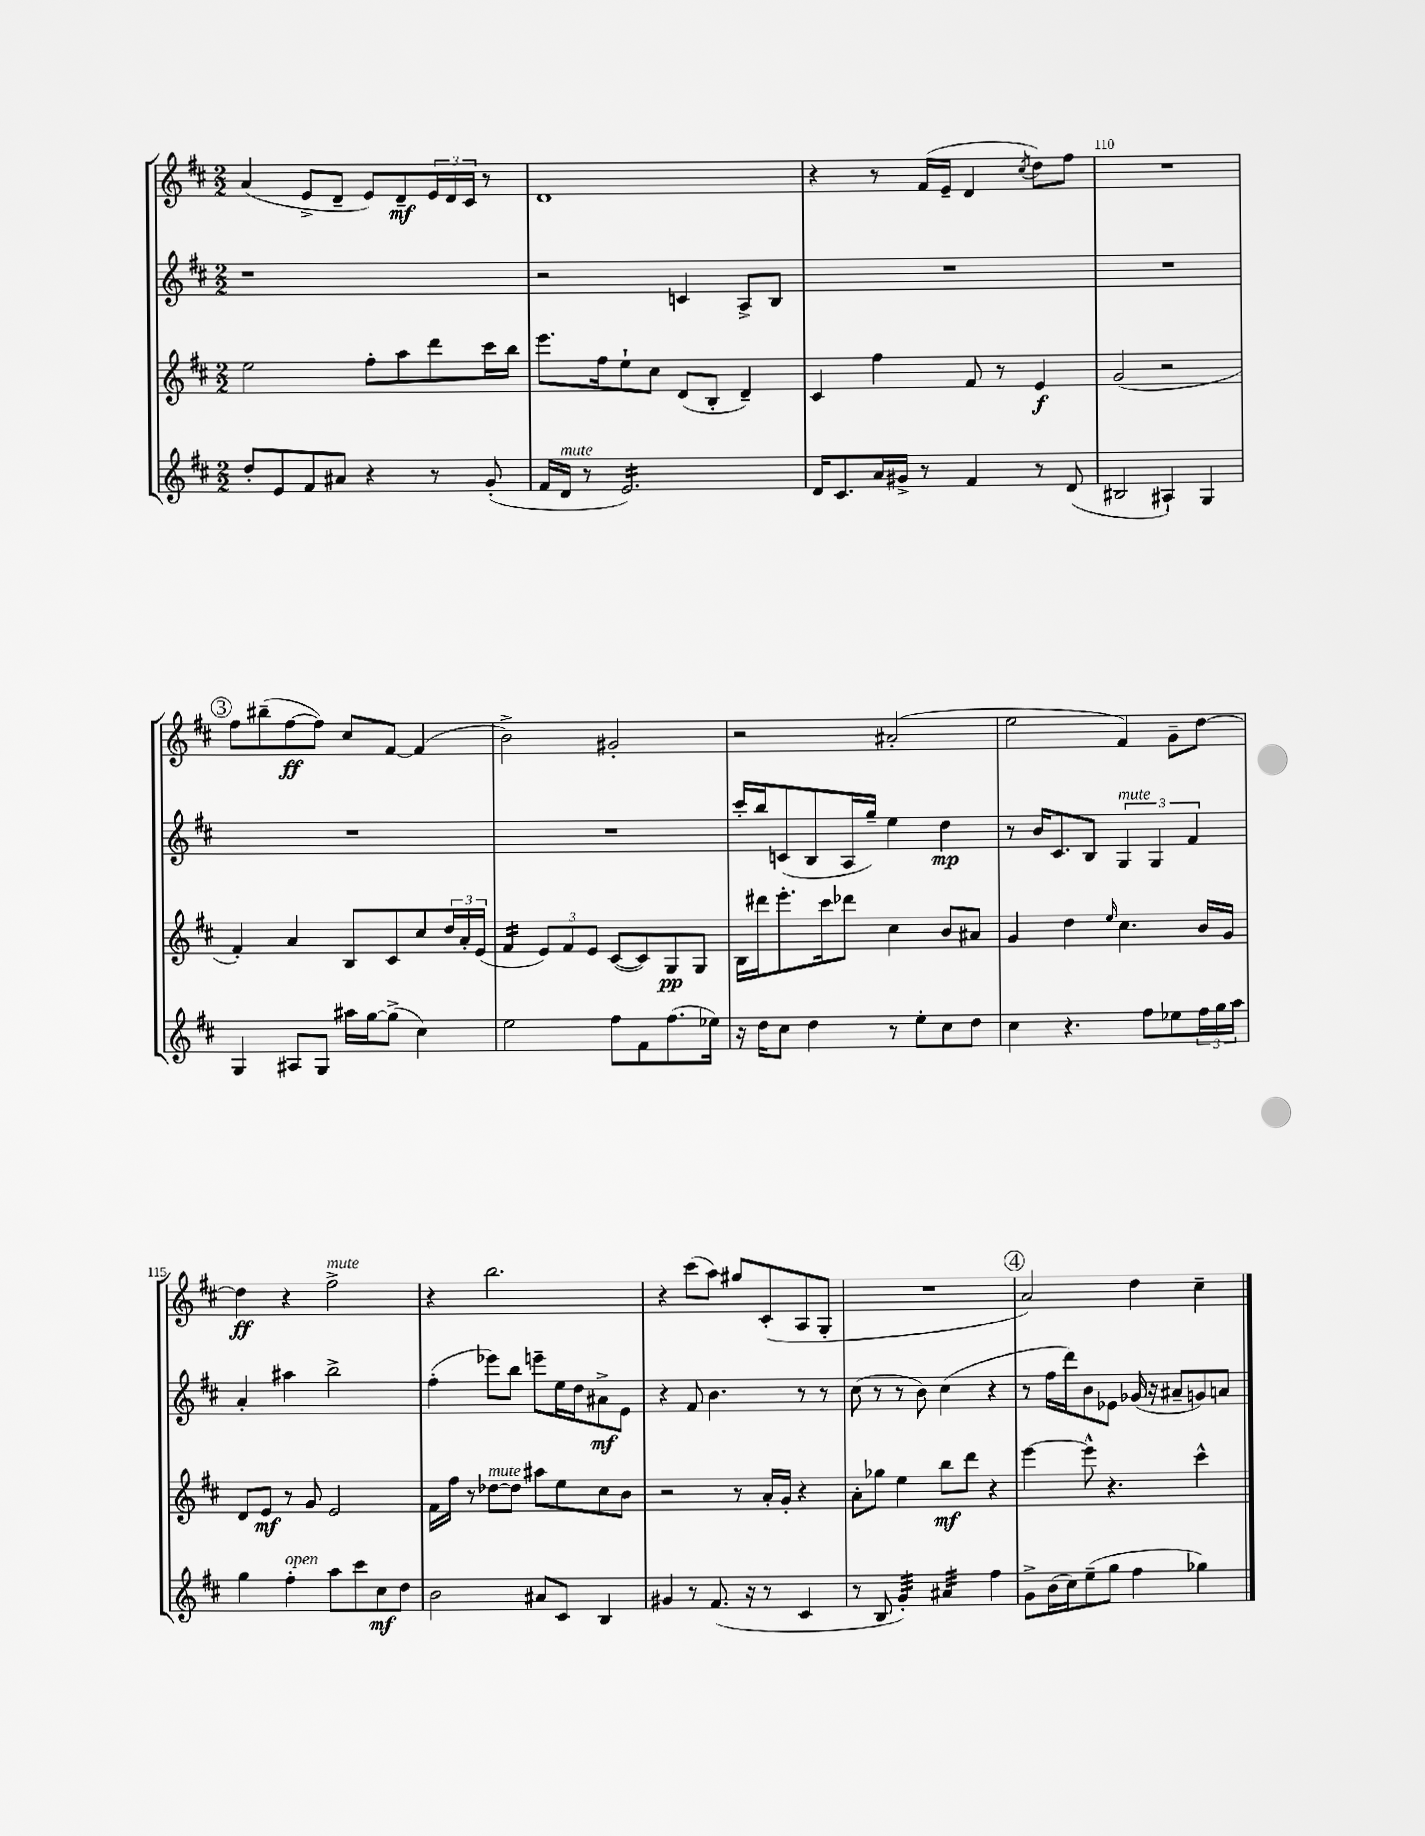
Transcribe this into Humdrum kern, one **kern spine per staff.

**kern	**kern	**kern	**kern
*staff4	*staff3	*staff2	*staff1
*clefG2	*clefG2	*clefG2	*clefG2
*k[f#c#]	*k[f#c#]	*k[f#c#]	*k[f#c#]
*M2/2	*M2/2	*M2/2	*M2/2
8dd'	2ee	1r	(4a
8e	.	.	.
8f#	.	.	8e^
8a#	.	.	8d~
4r	8ff#'	.	8e)
.	8aa	.	8d~
8r	8ddd	.	24e
.	.	.	24d
.	.	.	24c#
(8g'	16ccc#	.	8r
.	16bb	.	.
=	=	=	=
16f#	8.eee	2r	1d
16d	.	.	.
8r	.	.	.
.	16ff#	.	.
2.e)	8ee`	.	.
.	8cc#	.	.
.	(8d	4c	.
.	8B'	.	.
.	4d~)	8A^	.
.	.	8B	.
=	=	=	=
16d	4c#	1r	4r
8.c#	.	.	.
16a	4ff#	.	8r
16g#^	.	.	.
8r	.	.	(16f#
.	.	.	16e~
4f#	8f#	.	4d
.	8r	.	.
.	.	.	8qcc#
8r	4e	.	8dd)
(8d	.	.	8ff#
=	=	=	=
2B#	(2g	1r	1r
4A#`)	2r	.	.
4G	.	.	.
=	=	=	=
4G	4f#')	1r	8ff#
.	.	.	(8bb#~
8A#	4a	.	[8ff#
8G	.	.	8ff#])
16aa#	8B	.	8cc#
[16gg	.	.	.
(8gg^]	8c#	.	[8f#
4cc#)	8cc#	.	(4f#]
.	24dd	.	.
.	24a'	.	.
.	(24e	.	.
=	=	=	=
2ee	4f#	1r	2b^)
.	12e)	.	.
.	12f#	.	.
.	12e	.	.
8ff#	([8c#	.	2g#'
8f#	8c#])	.	.
(8.ff#	8G	.	.
.	8G	.	.
16ee-)	.	.	.
=	=	=	=
16r	16B	16ccc#'	2r
16dd	16ddd#	16bb	.
8cc#	8.eee'	(8c	.
4dd	.	8B	.
.	16ccc#	.	.
.	8ddd-	16A	.
.	.	16gg~)	.
8r	4cc#	4ee	(2a#'
8ee'	.	.	.
8cc#	8b	4dd	.
8dd	8a#	.	.
=	=	=	=
4cc#	4g	8r	2ee
.	.	16b	.
.	.	8.c#	.
4.r	4dd	.	.
.	.	8B	.
.	16qqee	.	.
.	4.cc#	6G	4f#)
8ff#	.	.	.
.	.	6G	.
8ee-	.	.	8g~
.	.	6f#	.
24ff#	16b	.	[8dd
24gg	.	.	.
.	16g	.	.
24aa	.	.	.
=	=	=	=
4gg	8d	4a'	4dd]
.	8e	.	.
4ff#'	8r	4aa#	4r
.	8g	.	.
8aa	2e	2bb^	2ff#^
8ccc#	.	.	.
8cc#	.	.	.
8dd	.	.	.
=	=	=	=
2b	16f#	(4ff#'	4r
.	16ff#	.	.
.	8r	.	.
.	[8dd-	8eee-)	2.bb
.	8dd-]	8bb	.
8a#	8aa#	8eee~	.
8c#	8ee	16ee	.
.	.	16dd	.
4B	8cc#	8a#^	.
.	8b	8e	.
=	=	=	=
4g#	2r	4r	4r
8r	.	8f#	(8ccc#
(8.f#	.	4.b	8aa)
.	8r	.	8gg#
16r	.	.	.
8r	16a'	.	(8c#'
.	16g'	.	.
4c#	4r	8r	8A
.	.	8r	8G'
=	=	=	=
8r	8a'	(8cc#	1r
8B	8gg-	8r	.
4g')	4ee	8r	.
.	.	8b)	.
4a#	8bb	(4cc#	.
.	8ddd	.	.
4ff#	4r	4r	.
=	=	=	=
8g^	[4eee	8r	2a)
(16b	.	16ff#	.
16cc#)	.	16ddd)	.
(8ee~	8eee^^]	8b	.
8gg	4.r	8e-	.
4ff#	.	(16g-	4dd
.	.	16r	.
.	.	8a#~	.
4gg-)	4ccc#^^	8g)	4cc#~
.	.	8a	.
==	==	==	==
*-	*-	*-	*-
